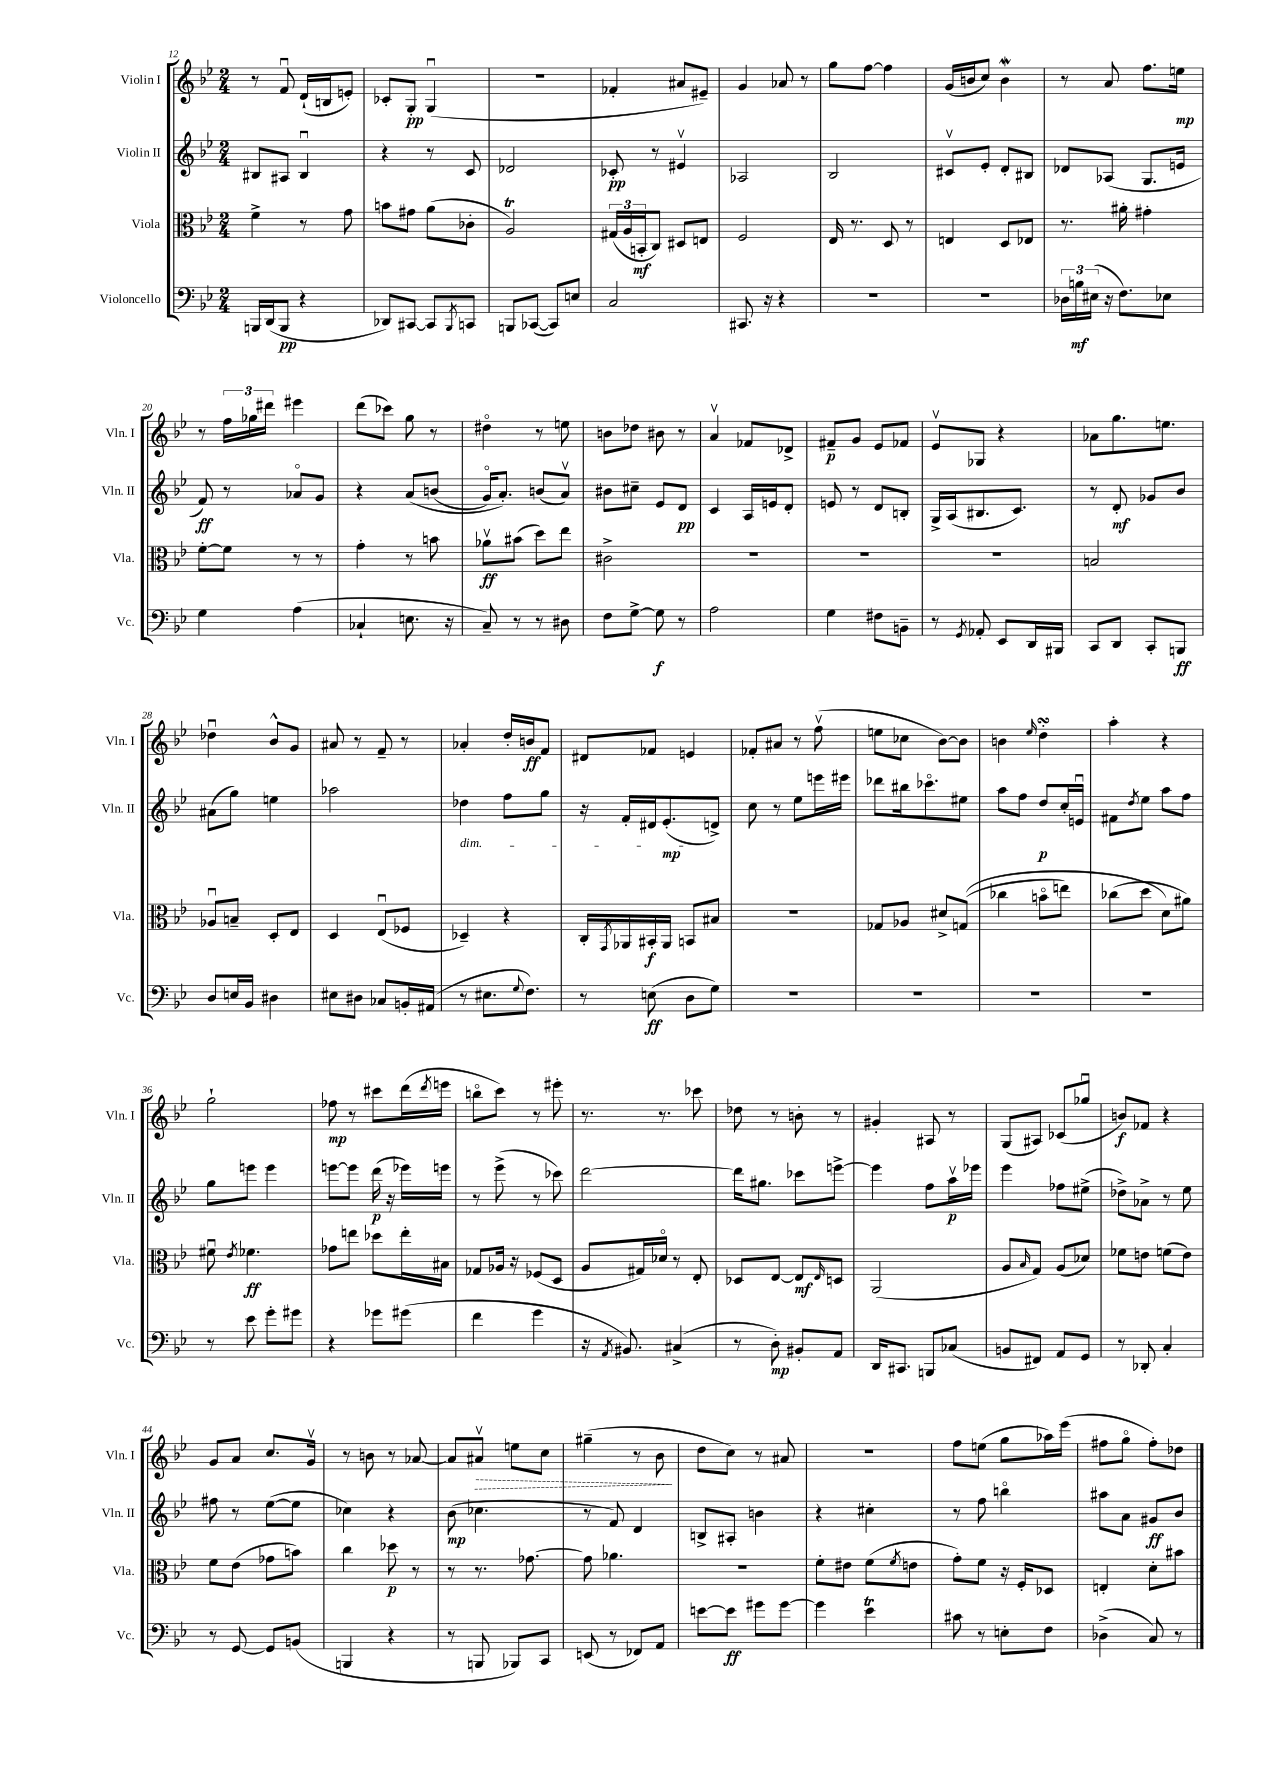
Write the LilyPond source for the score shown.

<<
\new StaffGroup <<
\new Staff = "s0" \with { instrumentName = "Violin I" shortInstrumentName = "Vln. I" } {
    \clef treble \key bes \major \numericTimeSignature \time 2/4
    r8 f'8\downbow d'16-!( b16 e'8-.) |
    ces'8-. g8-.\pp g4\downbow( |
    R2 |
    fes'4-. ais'8 eis'8--) |
    g'4 aes'8 r8 |
    g''8 f''8~ f''4 |
    g'16( b'16 c''8) b'4\mordent |
    r8 a'8 f''8. e''16\mp |
    r8 \tuplet 3/2 { f''16 ges''16 dis'''16 } eis'''4 |
    d'''8( ces'''8) g''8 r8 |
    dis''4\flageolet r8 e''8 |
    b'8 des''8 bis'8 r8 |
    a'4\upbow fes'8 des'8-> |
    fis'8--\p g'8 ees'8 fes'8 |
    ees'8\upbow ges8 r4 |
    aes'8 g''8. e''8. |
    des''4\downbow bes'8-^ g'8 |
    ais'8 r8 f'8-- r8 |
    aes'4-. d''16-. b'16\ff f'8 |
    dis'8 fes'8 e'4 |
    fes'8-. ais'8 r8 f''8\upbow( |
    e''8 ces''8 bes'8~) bes'8 |
    b'4 \grace { ees''16 } d''4-.\turn |
    a''4-. r4 |
    g''2-! |
    fes''8\mp r8 cis'''8 d'''16( \acciaccatura { d'''8 } e'''16 |
    b''8\flageolet c'''8) r8 eis'''8-. |
    r8. r8. ces'''8 |
    des''8 r8 b'8-. r8 |
    gis'4-. ais8 r8 |
    g8( ais8) ces'8( ges''8\downbow |
    b'8\f) fes'8 r4 |
    g'8 a'8 c''8. g'16\upbow |
    r8 b'8 r8 aes'8~ |
    aes'8 \once \override Hairpin.style = #'dashed-line ais'8\upbow\> e''8 c''8 |
    gis''4--( r8 bes'8\! |
    d''8 c''8) r8 ais'8 |
    r2 |
    f''8 e''8( g''8 aes''16) ees'''16( |
    fis''8 g''8\flageolet fis''8-.) des''8 \bar "|." |
}
\new Staff = "s1" \with { instrumentName = "Violin II" shortInstrumentName = "Vln. II" } {
    \clef treble \key bes \major \numericTimeSignature \time 2/4
    bis8 ais8 bis4\downbow |
    r4 r8 c'8 |
    des'2 |
    ces'8-.\pp r8 eis'4\upbow |
    aes2 |
    bes2 |
    cis'8\upbow ees'8-. d'8-. bis8 |
    des'8 aes8( g8. e'16 |
    f'8\ff) r8 aes'8\flageolet g'8 |
    r4 a'8\( b'8( |
    g'16\flageolet) a'8.-.\) b'8( a'8\upbow) |
    bis'8 cis''8-- ees'8 d'8\pp |
    c'4 a16 e'16 d'8-. |
    e'8 r8 d'8 b8-. |
    g16-> a16( bis8. c'8.) |
    r8 d'8-.\mf ges'8 bes'8 |
    ais'8( g''8) e''4 |
    aes''2 |
    des''4\dim f''8 g''8 |
    r16 f'16-. dis'16 ees'8.-.\mp\!( d'8->) |
    c''8 r8 ees''8 e'''16 eis'''16 |
    des'''8 bis''16 ces'''8.\flageolet eis''8 |
    a''8 f''8 d''8\p c''16-. e'16\downbow |
    fis'8 \acciaccatura { d''8 } ees''8 a''8 f''8 |
    g''8 e'''8 e'''4 |
    e'''8~ e'''8 d'''16\p( r16 ees'''16) e'''16 |
    r8 ees'''8->( r8 ces'''8) |
    d'''2~ |
    d'''16 gis''8. ces'''8 e'''8~-> |
    e'''4 f''8 a''16\upbow\p ees'''16 |
    ees'''4 fes''8 eis''8->( |
    des''8->) aes'8-> r8 ees''8 |
    fis''8 r8 ees''8~( ees''8 |
    ces''4) r4 |
    bes'8\mp( ces''4. |
    r8 f'8) d'4 |
    b8-> ais8-. b'4 |
    r4 cis''4-. |
    r8 f''8 b''4\flageolet |
    ais''8 a'8 gis'8\ff bes'8 \bar "|." |
}
\new Staff = "s2" \with { instrumentName = "Viola" shortInstrumentName = "Vla." } {
    \clef alto \key bes \major \numericTimeSignature \time 2/4
    f'4-> r8 g'8 |
    b'8 gis'8 a'8( ces'8-. |
    a2\trill) |
    \tuplet 3/2 { gis16( a16 b,16-.\mf } c8) dis8 e8 |
    f2 |
    ees16 r8. d8 r8 |
    e4 d8 ees8 |
    r8. ais'16-. gis'4-. |
    f'8~-. f'8 r8 r8 |
    g'4-. r8 b'8 |
    aes'8\upbow\ff bis'8( d''8) ees''8 |
    cis'2-> |
    R2 |
    R2 |
    R2 |
    b2 |
    aes8\downbow b8-- d8-. ees8 |
    d4 ees8\downbow( fes8 |
    des4--) r4 |
    c16-. \acciaccatura { g,8 } aes,16 bis,16-.\f aes,16 b,8 bis8 |
    r2 |
    ges8 aes8 dis'8-> g8(\( |
    ces''4 b'8\flageolet e''8) |
    ces''8( d''8 d'8\) ais'8) |
    fis'8\downbow \acciaccatura { ees'8 } fes'4.\ff |
    ges'8 e''8 des''8 e''16-. bis16 |
    ges8 aes16 r16 fes8( d8 |
    a8 gis16) des'16\flageolet r8 ees8-. |
    des8 ees8~ ees8\mf \grace { ees16 } d8 |
    a,2( |
    a8 \grace { bes16 } g8) a8( des'8) |
    fes'8 e'8 f'8( e'8) |
    f'8 ees'8( ges'8 b'8) |
    c''4 des''8\p r8 |
    r8 r8. ges'8.~ |
    ges'8 aes'4. |
    R2 |
    f'8-. eis'8 f'8( \acciaccatura { f'8 } e'8 |
    g'8-.) f'8 r16 f16-. des8 |
    e4-. d'8-. bis'8 \bar "|." |
}
\new Staff = "s3" \with { instrumentName = "Violoncello" shortInstrumentName = "Vc." } {
    \clef bass \key bes \major \numericTimeSignature \time 2/4
    b,,16 d,16( b,,8\pp r4 |
    des,8) cis,8~ cis,8 \acciaccatura { bes,,8 } c,8 |
    b,,8 ces,8~( ces,8) e8 |
    c2 |
    cis,8. r16 r4 |
    R2 |
    R2 |
    \tuplet 3/2 { des16 b16\mf eis16( } r16 f8.) ees8 |
    g4 a4( |
    ces4-! e8. r16 |
    c8--) r8 r8 dis8 |
    f8 g8~-> g8\f r8 |
    a2 |
    g4 fis8 b,8-- |
    r8 \acciaccatura { g,8 } aes,8-. ees,8 d,16 bis,,16 |
    c,8 d,8 c,8-. b,,8\ff |
    d8 e16 bes,16 dis4 |
    eis8 dis8 ces8 b,16-. ais,16( |
    r8 eis8. \appoggiatura { g8 } f8.) |
    r8 e8\ff( d8 g8) |
    R2 |
    R2 |
    R2 |
    R2 |
    r8 ees'8 g'8-. gis'8 |
    r4 ges'8 gis'8( |
    f'4 g'4 |
    r16 \acciaccatura { a,8 } bis,8.) cis4->( |
    r8 d8-.\mp) bis,8-. a,8 |
    d,16 cis,8. b,,8 ces8( |
    b,8 fis,8) a,8 g,8 |
    r8 des,8-. c4-. |
    r8 g,8~ g,8 b,8( |
    b,,4 r4 |
    r8 b,,8 bes,,8) c,8 |
    e,8( r8 fes,8) a,8 |
    e'8~ e'8\ff gis'8 gis'8~ |
    gis'4 ees'4\trill |
    cis'8 r8 e8-. f8 |
    des4->( c8) r8 \bar "|." |
}
>>
>>
\layout { \context { \Score currentBarNumber = #12 } }
